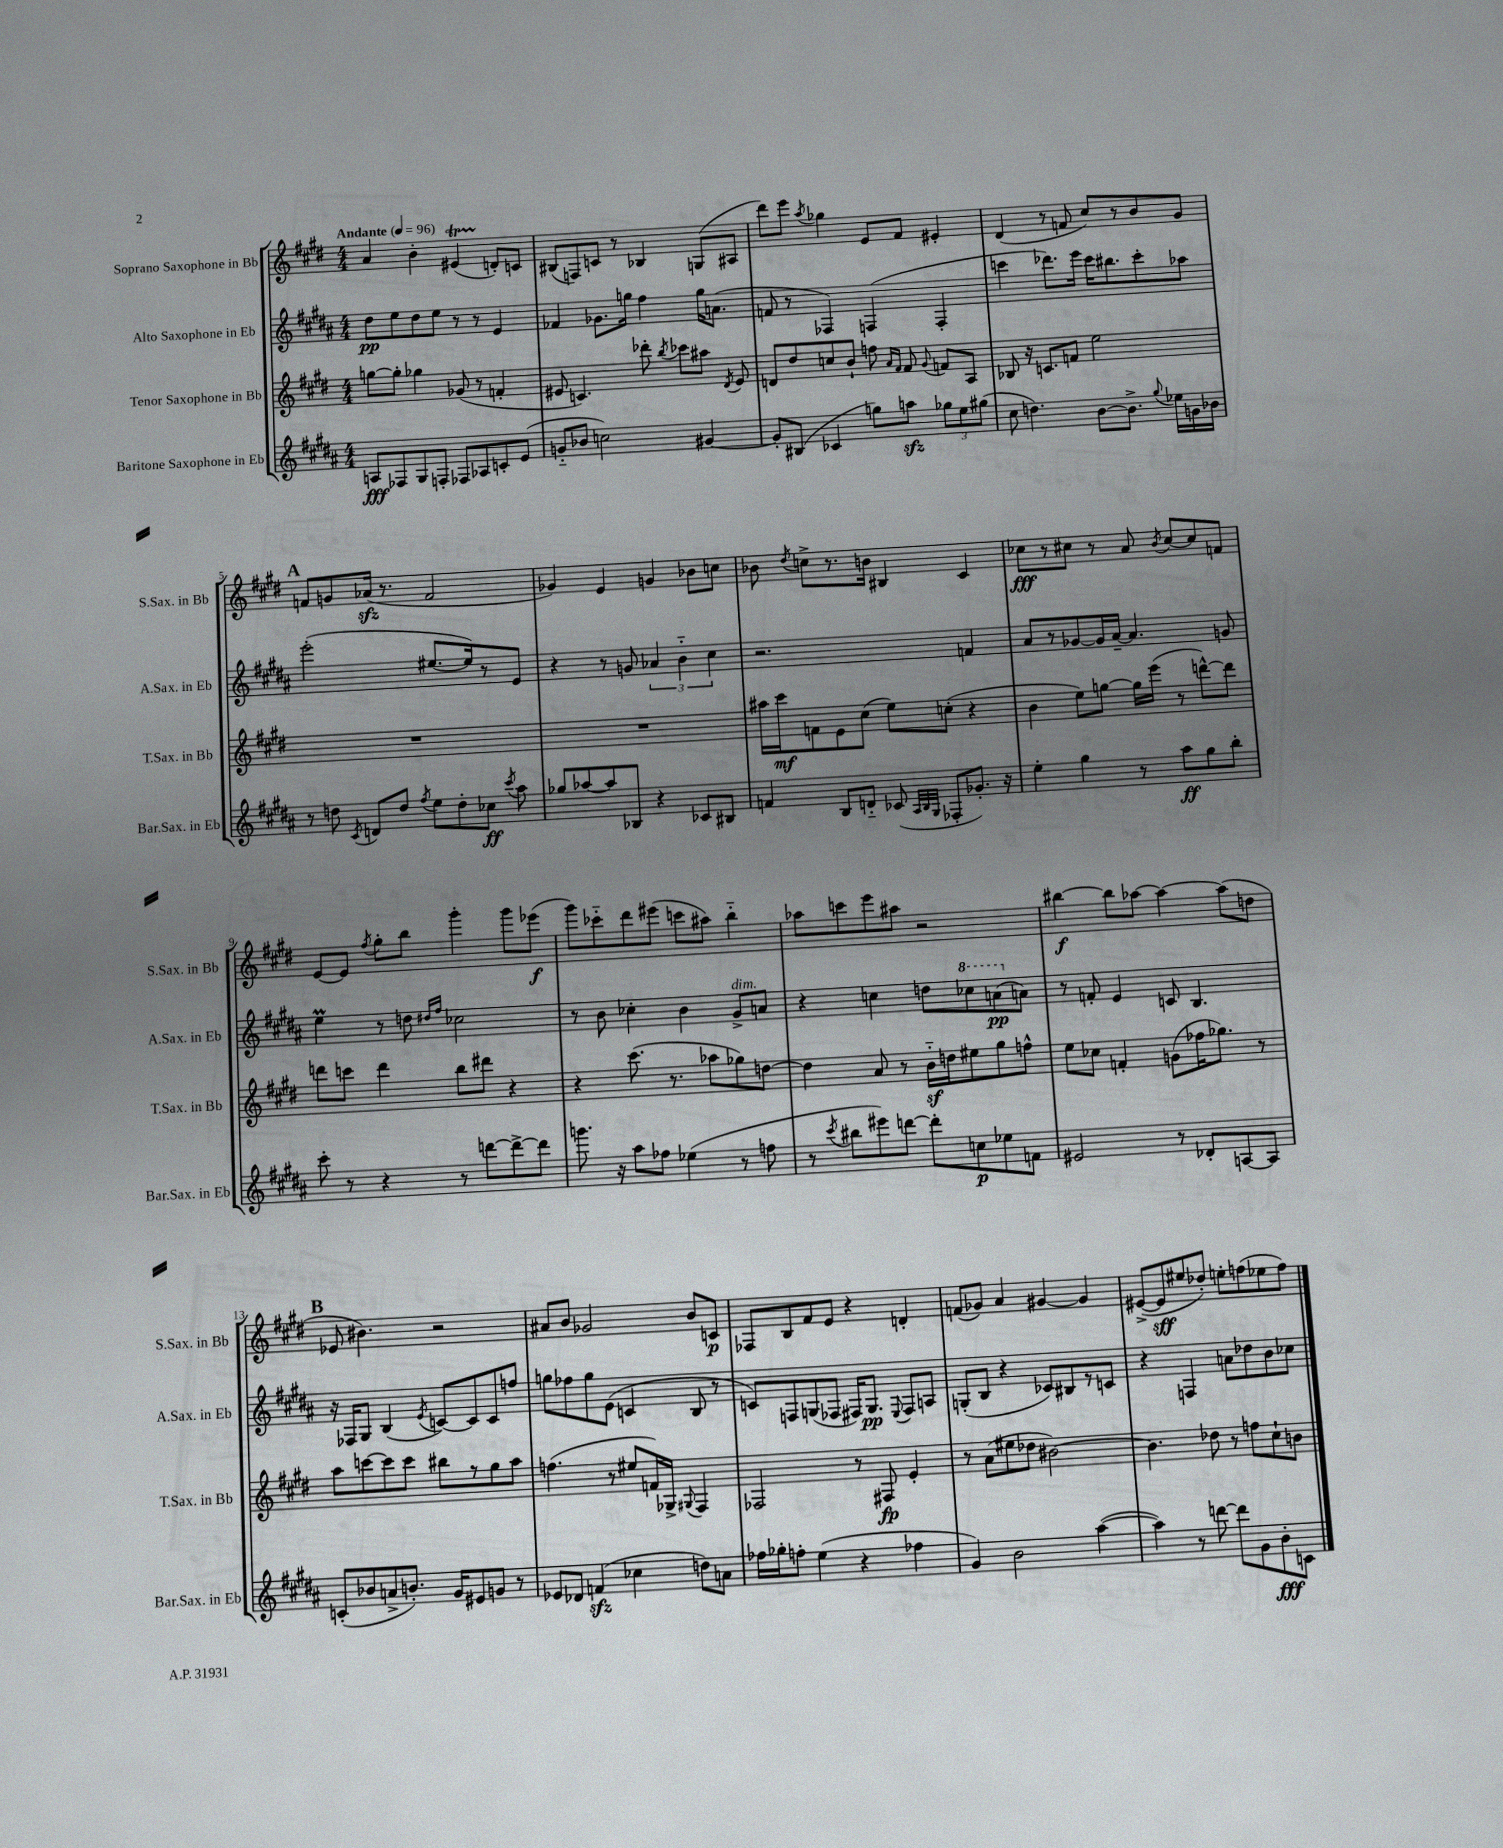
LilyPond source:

<<
\new StaffGroup <<
\new Staff = "s0" \with { instrumentName = "Soprano Saxophone in Bb" shortInstrumentName = "S.Sax. in Bb" } {
    \clef treble \key e \major \numericTimeSignature \time 4/4 \tempo "Andante" 4 = 96
    \autoBeamOff a'4 b'4-. eis'4\startTrillSpan( d'8[-.\stopTrillSpan) c'8] |
    bis8[( f8) c'8] r8 bes4 g8[( ais8] |
    dis'''8[) e'''8] \acciaccatura { a''8 } ges''4 e'8[ fis'8] eis'4-. |
    dis'4( r8 f'8 cis''8[) r8 b'8 gis'8] |
    \mark \markup { \bold "A" } f'8[ g'8 aes'16]\sfz( r8. f'2 |
    ges'4) e'4 g'4 bes'8[ c''8] |
    bes'8 \acciaccatura { dis''8 } c''8[-> r8. b'16] bis4 cis'4 |
    ces''8[\fff r8 cis''8] r8 a'8 \acciaccatura { b'8 } cis''8[~ cis''8 f'8] |
    e'8[~ e'8] \acciaccatura { fis''8 } gis''8[-. b''8] gis'''4-. gis'''8[ ees'''8]\f( |
    gis'''8[) ces'''8-_ dis'''8 eis'''8]( c'''8[ ais''8]) b''4-_ |
    aes''8[ c'''8 e'''8 ais''8] r2 |
    bis''4~\f bis''8[ aes''8]~ aes''4~ aes''8[( d''8] |
    \mark \markup { \bold "B" } ees'8 bis'4.) r2 |
    ais'8[ b'8] ges'2 b'8[ c'8]\p |
    fes8[ b8 fis'8 e'8] r4 d'4-. |
    f'8[( ges'8]) a'4 gis'4~ gis'4 |
    eis'8[~->( eis'8\sff eis''8 des''8]-.) e''8[-. f''8( ees''8 f''8]) \bar "|." |
}
\new Staff = "s1" \with { instrumentName = "Alto Saxophone in Eb" shortInstrumentName = "A.Sax. in Eb" } {
    \clef treble \key b \major \numericTimeSignature \time 4/4
    \autoBeamOff dis''8[\pp e''8 dis''8 e''8] r8 r8 e'4 |
    fes'4 ges'8.[ g''16] fis''4 g''16[ a'8.]( |
    f'8 r8 fes4) f4( f4-. |
    c'''4 des'''8.[) e'''16] c'''16[ bis''8. c'''8-. aes''8] |
    \mark \markup { \bold "A" } e'''2-.( eis''8.[~ eis''16) r8 e'8] |
    r4 r8 g'8 \tuplet 3/2 { aes'4 b'4-_ cis''4 } |
    r2. f'4 |
    ais'8[ r8 ges'8~ ges'16 ais'16]~-- ais'4. g'8 |
    e''4\prall r8 d''8 \grace { dis''16[ fis''16] } ces''2 |
    r8 b'8 ces''4-. b'4 gis'8[->^\markup { \italic "dim." } a'8] |
    r4 c''4 d''8[ \ottava #1 ces'''8 a''8\pp( \ottava #0 a'8]) |
    r8 f'8-. e'4 c'8 b4. |
    \mark \markup { \bold "B" } r16 fes16[ gis8] b4( \acciaccatura { e'8 } c'8[~) c'8 c'8 f''8] |
    g''8[ fes''8 g''8 e'8]( c'4 b8 r8 |
    c'8[) f8 g8( fes8] fis16[) g8.]\pp \appoggiatura { e8 } fis8[ a8] |
    g8[-.( b8] r4 ces'8[) bis8 r8 c'8] |
    r4 f4 a'8[ des''8 b'8 ces''8] \bar "|." |
}
\new Staff = "s2" \with { instrumentName = "Tenor Saxophone in Bb" shortInstrumentName = "T.Sax. in Bb" } {
    \clef treble \key e \major \numericTimeSignature \time 4/4
    \autoBeamOff g''8[~ g''8]-. ges''4 ges'8( r8 f'4-. |
    eis'8 c'4.) des'''8-. \acciaccatura { b''8 } ces'''8[ ais''8] \acciaccatura { dis'8 } eis'8 |
    d'8[ dis''8 c''8 b'8]-! f''8 \grace { a'16[ fis'16] } fis'8 \appoggiatura { gis'8 } f'8[ a8] |
    bes8 r16 c'8.[ f'8] e''2 |
    \mark \markup { \bold "A" } R1 |
    R1 |
    ais''16[ cis'''16\mf f'8 e'8 cis''8]( e''8[) c''8]-.( r4 |
    b'4 e''8[) g''8]~ g''16[ e'''16]( r8 d'''8[~-^) d'''8] |
    d'''8[ c'''8] d'''4 b''8[ dis'''8] r4 |
    r4 cis'''8.( r8. aes''8[ ges''8) d''8]~ |
    d''4 a'8 r8 b'16[-_\sf d''16 eis''8 gis''8 f''8]-^ |
    e''8[ ces''8] f'4-. g'8[( fes''16 ges''8.]) r8 |
    \mark \markup { \bold "B" } a''8[ c'''8~ c'''8 c'''8] bis''8[ r8 gis''8 a''8] |
    f''4.( r8 eis''8[ f'16) ges16]-> \appoggiatura { gis8 } fis4 |
    fes2 r8 fis8\fp e'4-. |
    r8 a'8[( eis''8 des''8] bis'2~) |
    bis'4. des''8 r8 f''8[ cis''8-! b'8] \bar "|." |
}
\new Staff = "s3" \with { instrumentName = "Baritone Saxophone in Eb" shortInstrumentName = "Bar.Sax. in Eb" } {
    \clef treble \key b \major \numericTimeSignature \time 4/4
    \autoBeamOff a8[\fff fes8 gis8 f8]-. fes8[ aes8 c'8-. e'8]( |
    g'8[-_ bes'8] c''2) gis'4~ |
    gis'8[-. bis8]( ces'4 g''8[) a''8]\sfz \tuplet 3/2 { ges''8[ e''8 gis''8]( } |
    cis''8 d''4.) b'8[~ b'8.]-> \appoggiatura { gis''8 } ees''16[ g'16 bes'16] |
    \mark \markup { \bold "A" } r8 d''8 \acciaccatura { cis'8 } d'8[ d''8] \acciaccatura { fis''8 } e''8[ d''8-. ces''8]\ff \acciaccatura { cis'''8 } ais''8 |
    ges''8[ aes''8~ aes''8 bes8] r4 ces'8[ bis8] |
    f'4 b8[ d'8]-_ ces'8( \grace { ais32[ b32 gis32] } fes8[-. ges'8.]-.) r16 |
    e''4-. gis''4 r8 ais''8[\ff gis''8 b''8]-. |
    cis'''8-. r8 r4 r8 d'''8[~ d'''8~-> d'''8] |
    g'''8. r16 ais''8[ fes''8] ees''4( r8 f''8 |
    r8 \acciaccatura { cis'''8 } bis''8[ eis'''8) d'''8]~ d'''8[-. c''8\p ees''8 f'8] |
    eis'2 r8 des'8[-. a8~ a8] |
    \mark \markup { \bold "B" } c'8[-.( bes'8 a'8-> b'8.]-.) gis'16[ eis'8 g'8] r8 |
    ees'8[ des'8] f'4\sfz( ces''4 d''8[) a'8] |
    fes''16[ ges''16-. f''8]-. e''4( r4 fes''4 |
    gis'4) b'2 ais''4~( |
    ais''4) r8 d'''8~ d'''8[ gis'8 b'8-.\fff c'8] \bar "|." |
}
>>
>>
